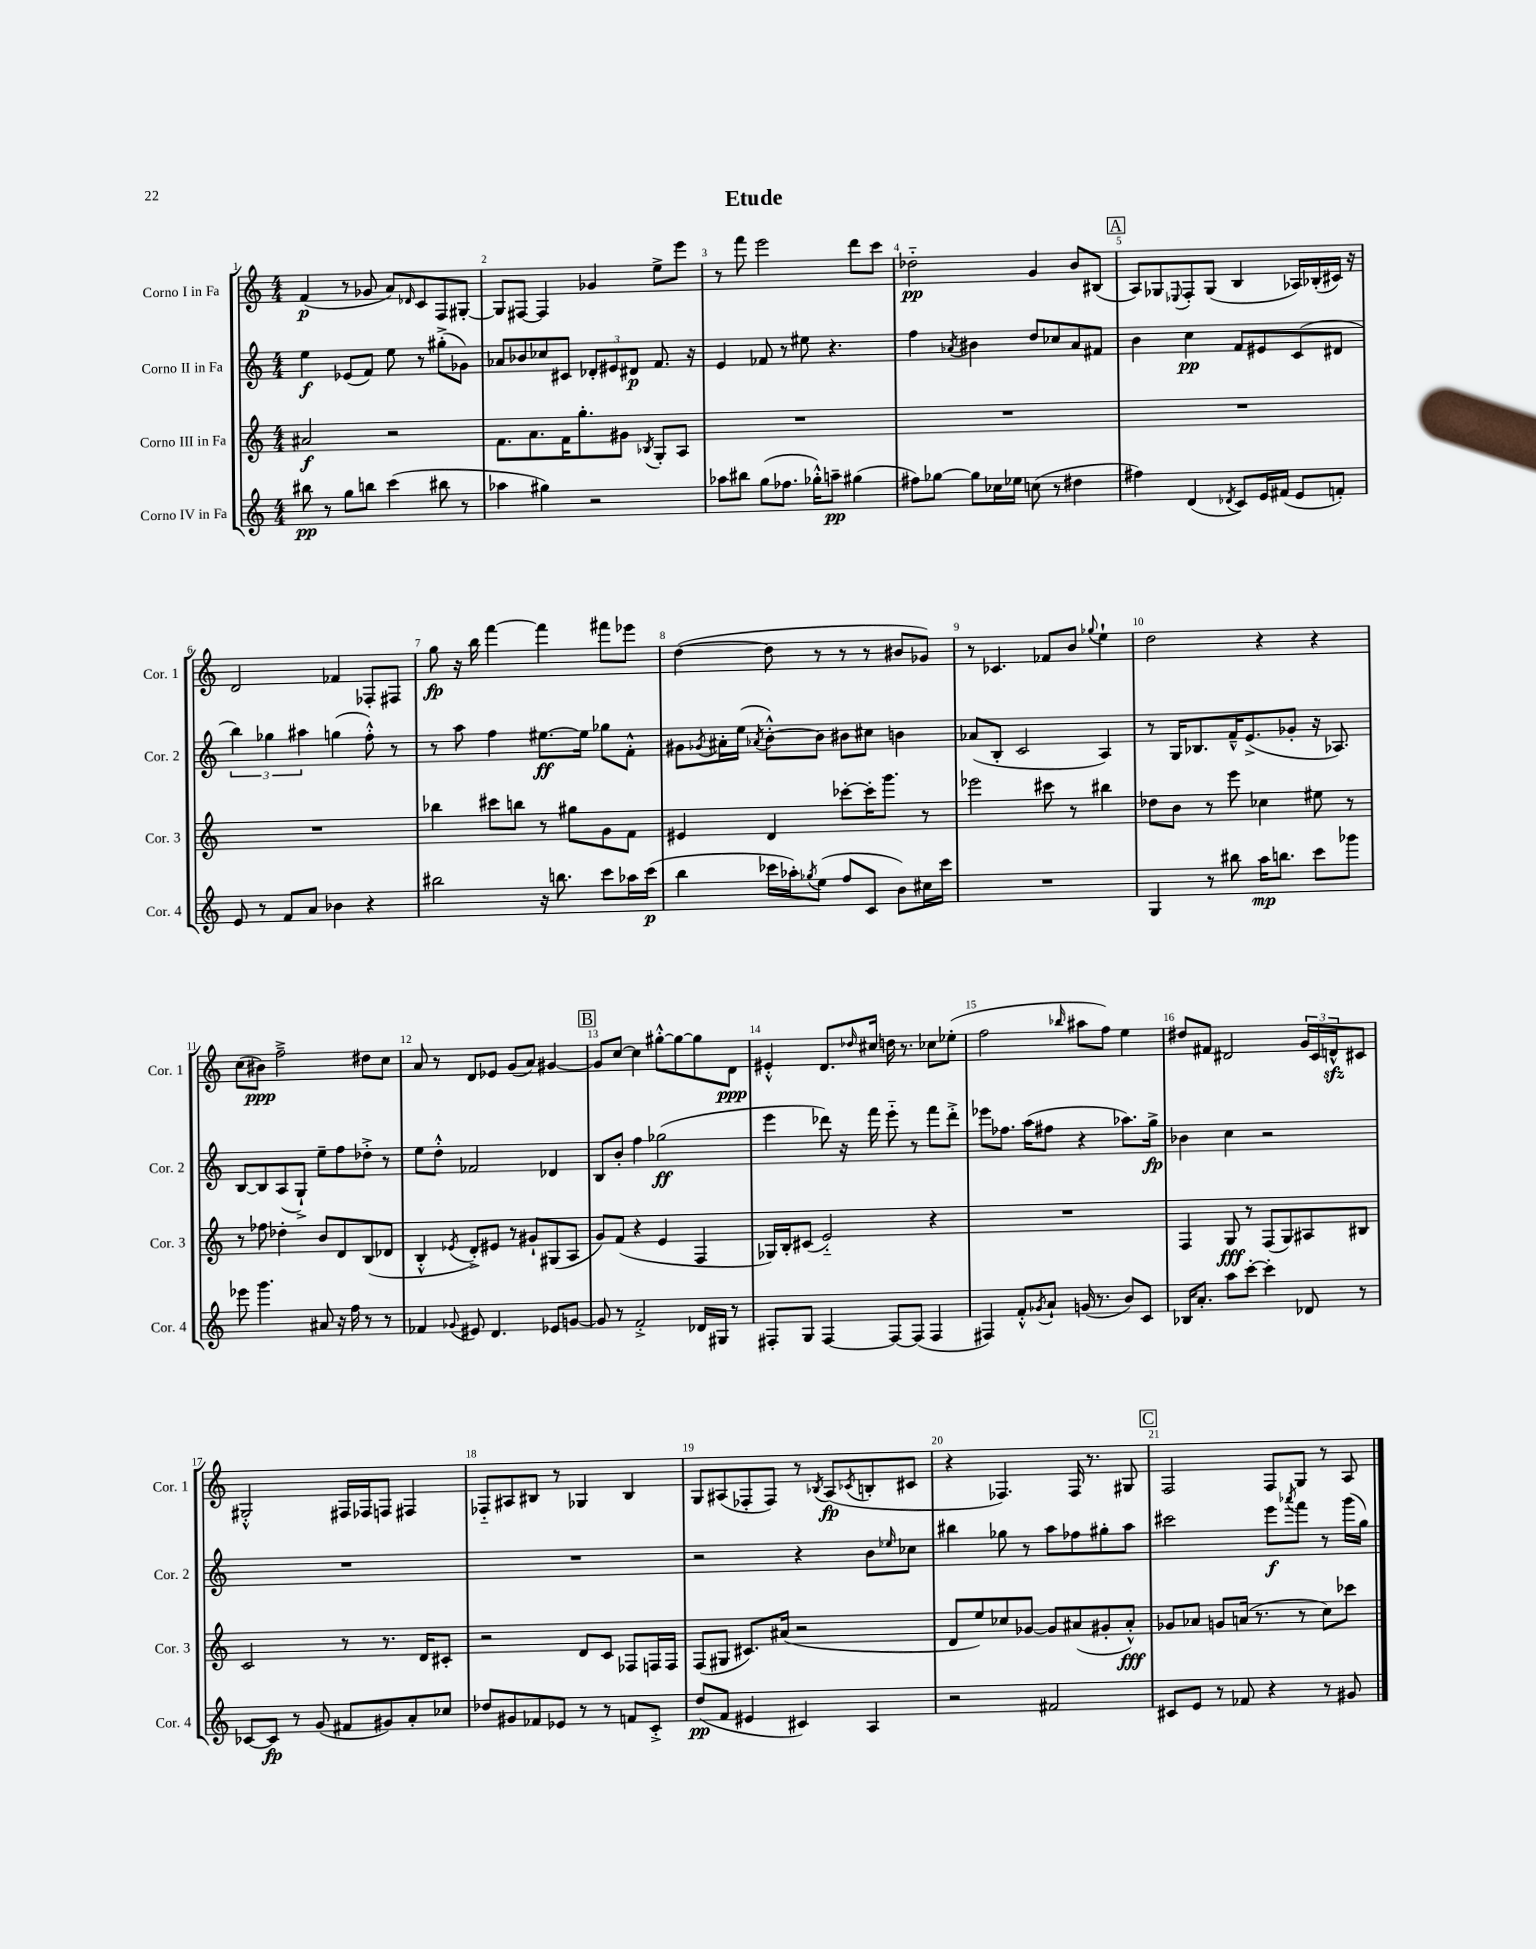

**kern	**kern	**kern	**kern
*staff4	*staff3	*staff2	*staff1
*clefG2	*clefG2	*clefG2	*clefG2
*k[]	*k[]	*k[]	*k[]
*M4/4	*M4/4	*M4/4	*M4/4
8bb#	2a#	4ee	(4f
8r	.	.	.
8gg	.	(8e-	8r
8bb	.	8f)	8g-
(4ccc	2r	8ee	8a)
.	.	.	16qqd-
.	.	8r	8c
8bb#	.	(8gg#'^	8F
8r	.	8g-)	[8G#'
=	=	=	=
4aa-	8.f	8a-	8G#]
.	.	8b-	[8F#
.	8.a	.	.
4gg#)	.	8cc-	4F#]
.	16f	8c#	.
.	8.gg'	.	.
2r	.	12d-'	4g-
.	.	12e#	.
.	8g#	.	.
.	.	12d#	.
.	8qB-	.	.
.	8G'	8.f	8ee^
.	8A	.	8eee
.	.	16r	.
=	=	=	=
8aa-	1r	4e	8r
8bb#	.	.	8fff
(8gg	.	8f-	2eee
8.ff-	.	8r	.
.	.	8ee#	.
16gg-'^^)	.	.	.
8aa~	.	4.r	.
(4gg#	.	.	8ddd
.	.	.	8ccc
=	=	=	=
8ff#)	1r	4ff	2dd-'~
[8gg-	.	.	.
.	.	8qa-	.
8gg-]	.	4b#	.
16cc-	.	.	.
16ee-	.	.	.
(8cc	.	8dd	4g
8r	.	8cc-	.
4dd#	.	8a-	8b
.	.	8f#	(8B#
=	=	=	=
4ff#)	1r	4b	8A)
.	.	.	8G-
.	.	.	8qqE-
(4d	.	4cc	8F'
.	.	.	(8G-
8qd-	.	.	.
8c)	.	8f	4B
16e	.	8e#	.
(16f#	.	.	.
8e	.	(8c	16A-)
.	.	.	(16B-'
8f')	.	8d#	16c#)
.	.	.	16r
=	=	=	=
8e	1r	6bb)	2d
8r	.	.	.
.	.	6gg-	.
8f	.	.	.
.	.	6aa#	.
8a	.	.	.
4b-	.	(4gg	4f-
4r	.	8ff'^^)	8F-'
.	.	8r	8F#
=	=	=	=
2bb#	4bb-	8r	8gg
.	.	8aa	16r
.	.	.	16bb
.	8ccc#	4ff	[4fff
.	8bb	.	.
16r	8r	[8.ee#	4fff]
8.bb	.	.	.
.	8gg#	.	.
.	.	16ee#]	.
8ccc	8g	8gg-	8fff#
16aa-	8f	8f'^^	8eee-
(16ccc	.	.	.
=	=	=	=
4bb	4e#	8g#	([4dd
.	.	8qg-	.
.	.	16a#'	.
.	.	(16ee	.
.	.	8qa-	.
16ccc-	4d	[8b'^^)	8dd]
16aa-')	.	.	.
8qgg-	.	.	.
(8ee	.	8b]	8r
8ff	[8ccc-'	8b#	8r
8c	16ccc-']	8cc#	8r
.	8.ggg	.	.
8b)	.	4b	8b#
16cc#	8r	.	8g-)
16ccc-	.	.	.
=	=	=	=
1r	2eee-	(8a-	8r
.	.	8B'	4.c-
.	.	2c	.
.	8ccc#	.	8f-
.	8r	.	8b
.	.	.	8qqgg-
.	4bb#	4A)	4ee`
=	=	=	=
4G	8dd-	8r	2dd
.	8b	16G	.
.	.	8.B-	.
8r	8r	.	.
8bb#	8eee	16f~^^	.
.	.	(8.e^	.
16aa	4cc-	.	4r
8.bb	.	.	.
.	.	8g-'	.
8ccc	8ee#	16r	4r
.	.	8.A-)	.
8ggg-	8r	.	.
=	=	=	=
8eee-	8r	[8B	(8cc
4.ggg	8ff-	8B]	8b#)
.	4dd-'	(8A	2ff~^
.	.	8G`^)	.
8a#	8b	8ee~	.
16r	8d	8ff	.
16ff	.	.	.
8r	(8B	8dd-'^	8dd#
8r	8d-	8r	8cc
=	=	=	=
4f-	4B'^^	8ee	8a
.	.	8dd'^^	8r
8qqg-	8qe-	.	.
8e#	8d'^)	2f-	8d
4.d	8e#	.	8e-
.	8r	.	(8g
.	8g#`	.	8a)
8e-	(8G#	4d-	[4g#
[8g	8A	.	.
=	=	=	=
8g]	8g)	8B	8g#]
8r	(8f	8b'	[8cc
2f'^	4r	4ff	4cc]
.	4e	(2gg-	[8gg#'^^
.	.	.	8gg#_
16d-	4F	.	8gg#]
16G#	.	.	.
8r	.	.	8d
=	=	=	=
8F#'	16G-)	4eee	4e#'^^
.	16B'	.	.
8G	(8c#	.	.
[4F#	2e'~)	8ddd-)	8.d
.	.	16r	.
.	.	.	16qqdd-
.	.	16fff	16cc#
8F#_	.	8eee'~	16dd
.	.	.	8.r
(8F#]	.	8r	.
4F#	4r	8fff	8cc-
.	.	8ddd-'^	(8ee-'
=	=	=	=
4F#)	1r	8eee-	2ff
.	.	8.ff-	.
8f'^^	.	.	.
.	.	(16aa	.
8qg-	.	.	.
8a`	.	8ff#	.
.	.	.	16qqbb-
(16g	.	4r	8aa#
8.r	.	.	.
.	.	.	8ff)
8b)	.	8.aa-)	4ee
8c	.	.	.
.	.	16gg^	.
=	=	=	=
16B-	4F	4b-	8dd#
8.a'	.	.	.
.	.	.	8f#
8aa	8G	4cc	2d#
[8ccc'	8r	.	.
4ccc']	(8F	2r	.
.	8G)	.	.
8d-	8A#	.	24g
.	.	.	24c
.	.	.	24d^^
8r	8B#	.	8c#
=	=	=	=
[8c-	2c	1r	2G#'^^
8c-]	.	.	.
8r	.	.	.
(8g	.	.	.
8f#	8r	.	16F#
.	.	.	16F-
8g#)	8.r	.	8F
8a'	.	.	4F#
.	16d	.	.
8cc-	8c#'	.	.
=	=	=	=
8dd-	2r	1r	8F-'~
8g#	.	.	8A#
8f-	.	.	8B#
8e-	.	.	8r
8r	8d	.	4G-
8r	8c	.	.
8f	8F-	.	4B#
8c'^	16F	.	.
.	16F	.	.
=	=	=	=
(8dd	(8F	2r	8G
8f	8G#	.	(8A#
4e#	8.c#)	.	8F-'
.	.	.	8F-)
.	(16a#	.	.
4c#)	2r	4r	8r
.	.	.	8qB-
.	.	.	(8A#
.	.	.	8qc-
4A	.	8b	8B'
.	.	16qqee-	.
.	.	8cc-	8c#
=	=	=	=
2r	8d	4bb#	4r
.	8ee)	.	.
.	8cc-	8gg-	4.F-)
.	[8g-	8r	.
2f#	8g-]	8aa	.
.	(8a#	8ff-	16F-
.	.	.	8.r
.	8g#'	8gg#'	.
.	8a#'^^)	8aa	8G#
=	=	=	=
8c#	8g-	2ccc#	2F
8e	8a-	.	.
8r	8g	.	.
8f-	(16a	.	.
.	8.r	.	.
4r	.	8eee	8F
.	.	8qaaa-	.
.	8r	8fff	8G
8r	8cc)	8r	8r
8g#	8ccc-	(16ggg	8A
.	.	16gg)	.
==	==	==	==
*-	*-	*-	*-
